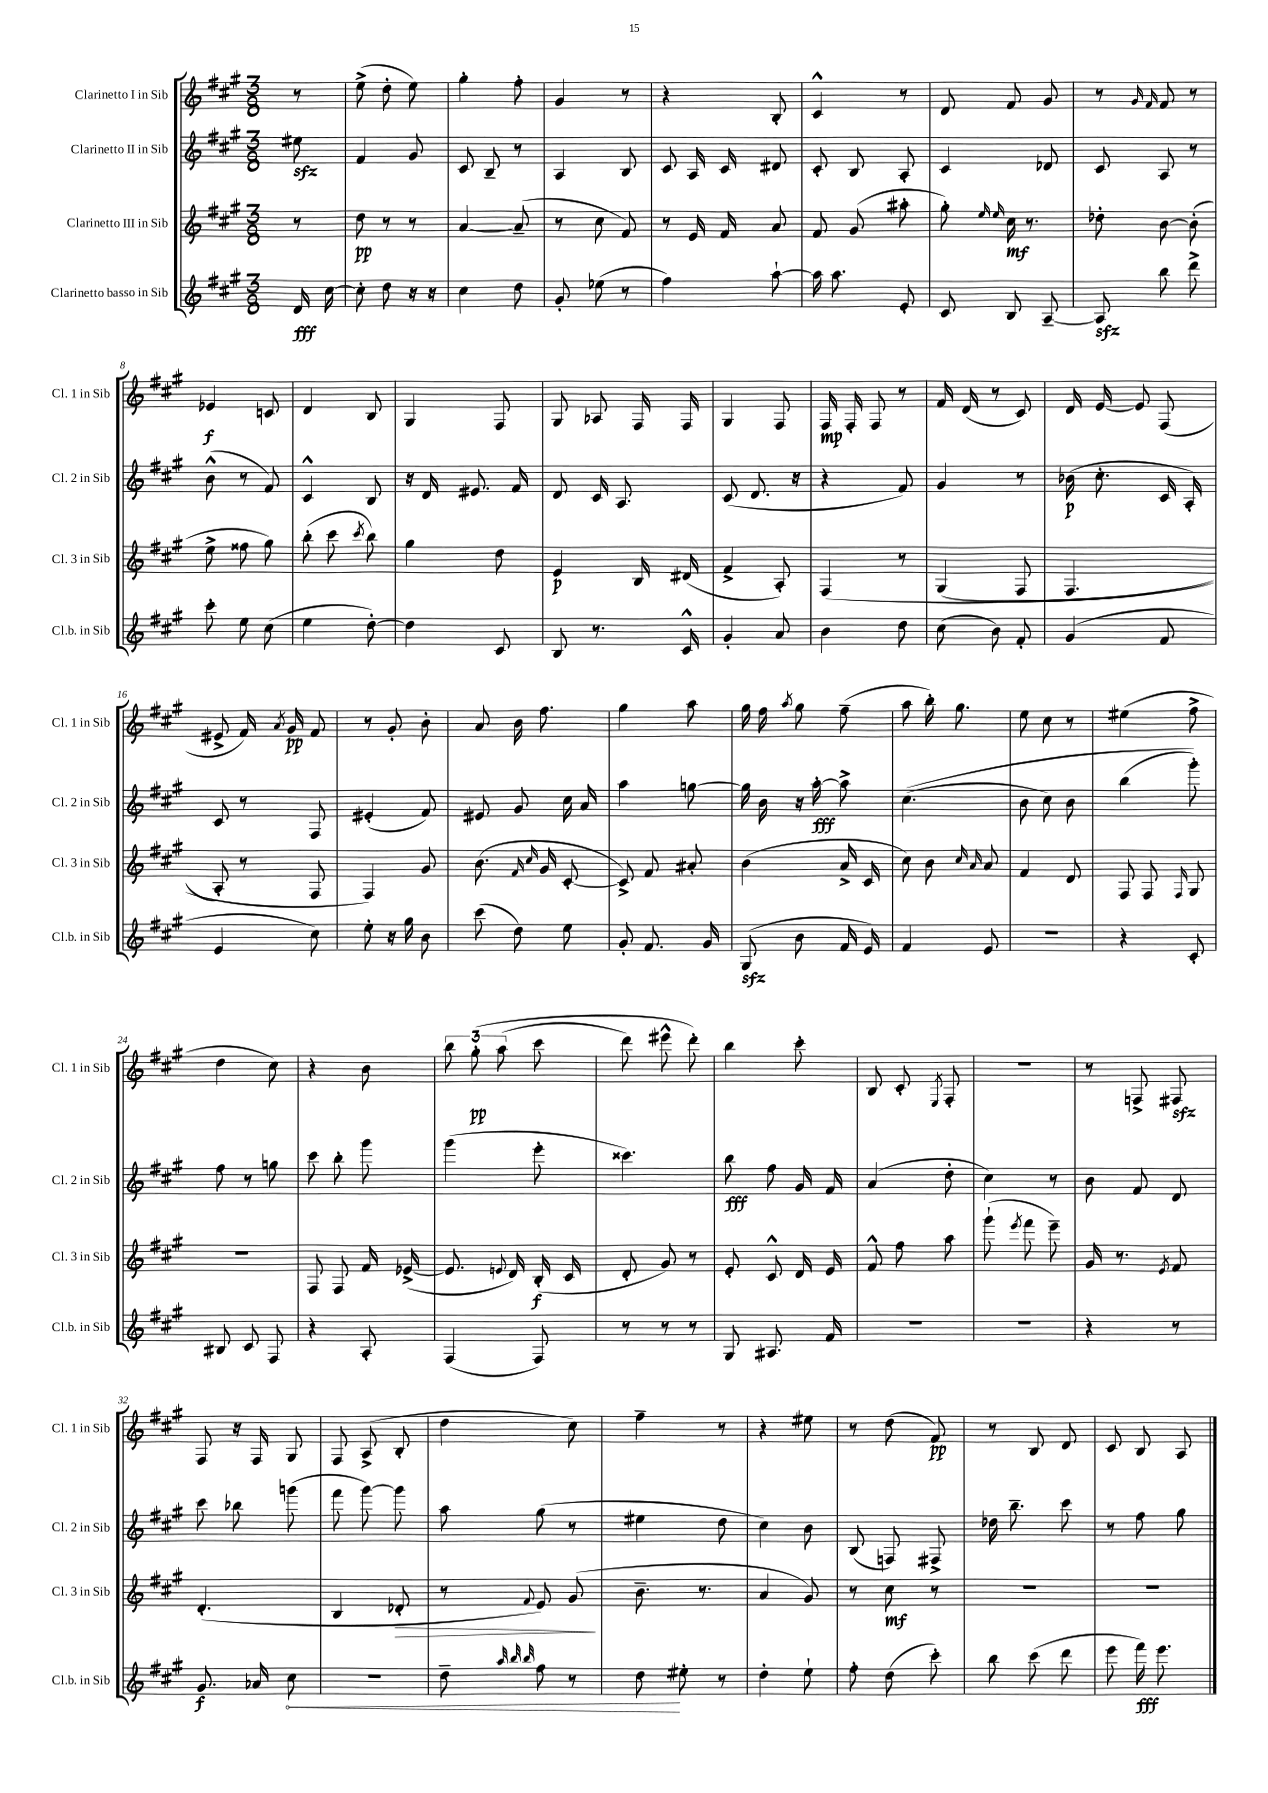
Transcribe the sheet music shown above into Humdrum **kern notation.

**kern	**kern	**kern	**kern
*staff4	*staff3	*staff2	*staff1
*clefG2	*clefG2	*clefG2	*clefG2
*k[f#c#g#]	*k[f#c#g#]	*k[f#c#g#]	*k[f#c#g#]
*M3/8	*M3/8	*M3/8	*M3/8
16d	8r	8ee#	8r
[16cc#	.	.	.
=	=	=	=
8cc#']	8dd	4f#	(8ee^
8dd	8r	.	8dd'
16r	8r	8g#	8ee)
16r	.	.	.
=	=	=	=
4cc#	[4a	8c#	4gg#'
.	.	8B~	.
8dd	(8a~]	8r	8ff#'
=	=	=	=
8g#'	8r	4A	4g#
(8ee-	8cc#	.	.
8r	8f#)	8B	8r
=	=	=	=
4ff#)	8r	8c#	4r
.	16e	16A	.
.	16f#	16c#	.
[8aa`	8a	8d#	8B'
=	=	=	=
16aa]	8f#	8c#'	4c#^^
8.aa	.	.	.
.	(8g#	8B	.
8e'	8aa#'	8A'	8r
=	=	=	=
8c#	8gg#')	4c#	8d
.	16qqee	.	.
.	16qqee	.	.
8B	16cc#	.	8f#
.	8.r	.	.
[8A~	.	8d-	8g#
=	=	=	=
8A]	8dd-'	8c#	8r
.	.	.	16qqg#
.	.	.	16qqf#
8bb	[8b	8A	8f#
8ddd^	(8b']	8r	8r
=	=	=	=
8ccc#'	8ee^	(8b^^	4e-
8ee	8ff##	8r	.
(8cc#	8gg#)	8f#)	8c
=	=	=	=
4ee	(8bb'	4c#^^	4d
.	8ccc#	.	.
.	8qccc#	.	.
[8dd')	8bb)	8B	8B
=	=	=	=
4dd]	4gg#	16r	4G#
.	.	16d	.
.	.	8.e#	.
8c#	8dd	.	8F#
.	.	16f#	.
=	=	=	=
8B	4e	8d	8G#
8.r	.	16c#	8A-
.	.	8.A	.
.	16B	.	16F#
16c#^^	(16d#	.	16F#
=	=	=	=
4g#'	4f#^	(8c#	4G#
.	.	8.d	.
8a	8A')	.	8F#
.	.	16r	.
=	=	=	=
4b	&(4F#	4r	16F#
.	.	.	16F#'
.	.	.	8F#
8dd	8r	8f#)	8r
=	=	=	=
(8cc#	(4G#	4g#	16f#
.	.	.	(16d
8b)	.	.	8r
8f#'	8F#	8r	8c#)
=	=	=	=
(4g#	4.F#	(16b-	16d
.	.	8.cc#'	[16e
.	.	.	8e]
8f#	.	16c#	(8F#
.	.	16A')	.
=	=	=	=
4e	8A')	8c#	8e#^
.	8r	8r	16f#)
.	.	.	8qa
.	.	.	16g#
8cc#)	8F#	8F#	8f#
=	=	=	=
8ee'	4F#&)	(4e#'	8r
16r	.	.	8g#'
16gg#	.	.	.
8b	8g#	8f#)	8b'
=	=	=	=
(8ccc#	(8.b	8e#	8a
8dd)	.	8g#	16b
.	16qqf#	.	.
.	16qqcc#	.	.
.	16g#	.	8.ff#
8ee	[8c#'	16cc#	.
.	.	16a	.
=	=	=	=
8g#'	8c#^])	4aa	4gg#
8.f#	8f#	.	.
.	8a#'	[8gg	8aa
16g#	.	.	.
=	=	=	=
(8G#	(4b	16gg]	16gg#
.	.	16b	16ff#
.	.	.	8qaa
8b	.	16r	8gg#
.	.	[16aa'	.
16f#	16a^	8aa^]	(8ff#~
16e)	16c#	.	.
=	=	=	=
4f#	8cc#)	&((4.cc#	8aa
.	8b	.	16bb')
.	.	.	8.gg#
.	16qqcc#	.	.
.	16qqa	.	.
8e	8a	.	.
=	=	=	=
4.r	4f#	8b	8ee
.	.	8cc#)	8cc#
.	8d	8b	8r
=	=	=	=
4r	8F#	(4bb	(4ee#
.	8F#	.	.
.	16qqF#	.	.
8c#'	8G#	8ggg#')&)	8ff#^
=	=	=	=
8B#	4.r	8ff#	4dd
8c#	.	8r	.
8F#	.	8gg	8cc#)
=	=	=	=
4r	8F#	8ccc#	4r
.	8F#	8bb'	.
8A'	16f#	8ggg#	8b
.	([16e-^	.	.
=	=	=	=
(4F#	8.e-]	(4ggg#	12bb
.	.	.	&(12gg#'
.	.	.	(12aa
.	8qqe	.	.
.	16d)	.	.
8F#)	(16B'	8eee'	8ccc#
.	16c#	.	.
=	=	=	=
8r	8d'	4.ccc##)	8ddd)
8r	8g#)	.	8eee#^^
8r	8r	.	8ddd'&)
=	=	=	=
8G#	8e'	8bb	4bb
8.A#	8c#^^	8ff#	.
.	16d	16g#	8ccc#'
16f#	16e	16f#	.
=	=	=	=
4.r	8f#^^	(4a	8B
.	8ff#	.	8c#'
.	.	.	8qE
.	8aa	8dd'	8F#'
=	=	=	=
4.r	(8ggg#`	4cc#)	4.r
.	8qeee	.	.
.	8fff#	.	.
.	8eee~)	8r	.
=	=	=	=
4r	16g#	8b	8r
.	8.r	.	.
.	.	8f#	8F^
.	8qe	.	.
8r	8f#	8d	8F#
=	=	=	=
8.g#	(4.d'	8ccc#	8F#
.	.	8bb-	16r
16a-	.	.	16F#
8cc#	.	(8ggg	8G#
=	=	=	=
4.r	4B	8fff#	8F#
.	.	[8ggg#)	(8A^
.	8d-'	8ggg#]	8B'
=	=	=	=
8dd~	8r	8aa	4dd
32qqaa	.	.	.
32qqbb	.	.	.
32qqbb	8qqf#	.	.
8ff#	8e)	(8gg#	.
8r	(8g#	8r	8cc#)
=	=	=	=
8dd	8.b~	4ee#	4ff#~
8ee#'	.	.	.
.	8.r	.	.
8r	.	8dd	8r
=	=	=	=
4dd'	4a	4cc#)	4r
8ee`	8g#)	8b	8ee#
=	=	=	=
8ff#'	8r	(8B	8r
(8dd	8cc#	8F)	(8dd
8ccc#')	8r	8F#^	8f#)
=	=	=	=
8bb	4.r	16dd-	8r
.	.	8.bb~	.
(8ccc#	.	.	8B
8ddd	.	8ccc#	8d
=	=	=	=
8eee	4.r	8r	8c#
16fff#)	.	8ff#	8B
8.eee	.	.	.
.	.	8gg#	8A
==	==	==	==
*-	*-	*-	*-
